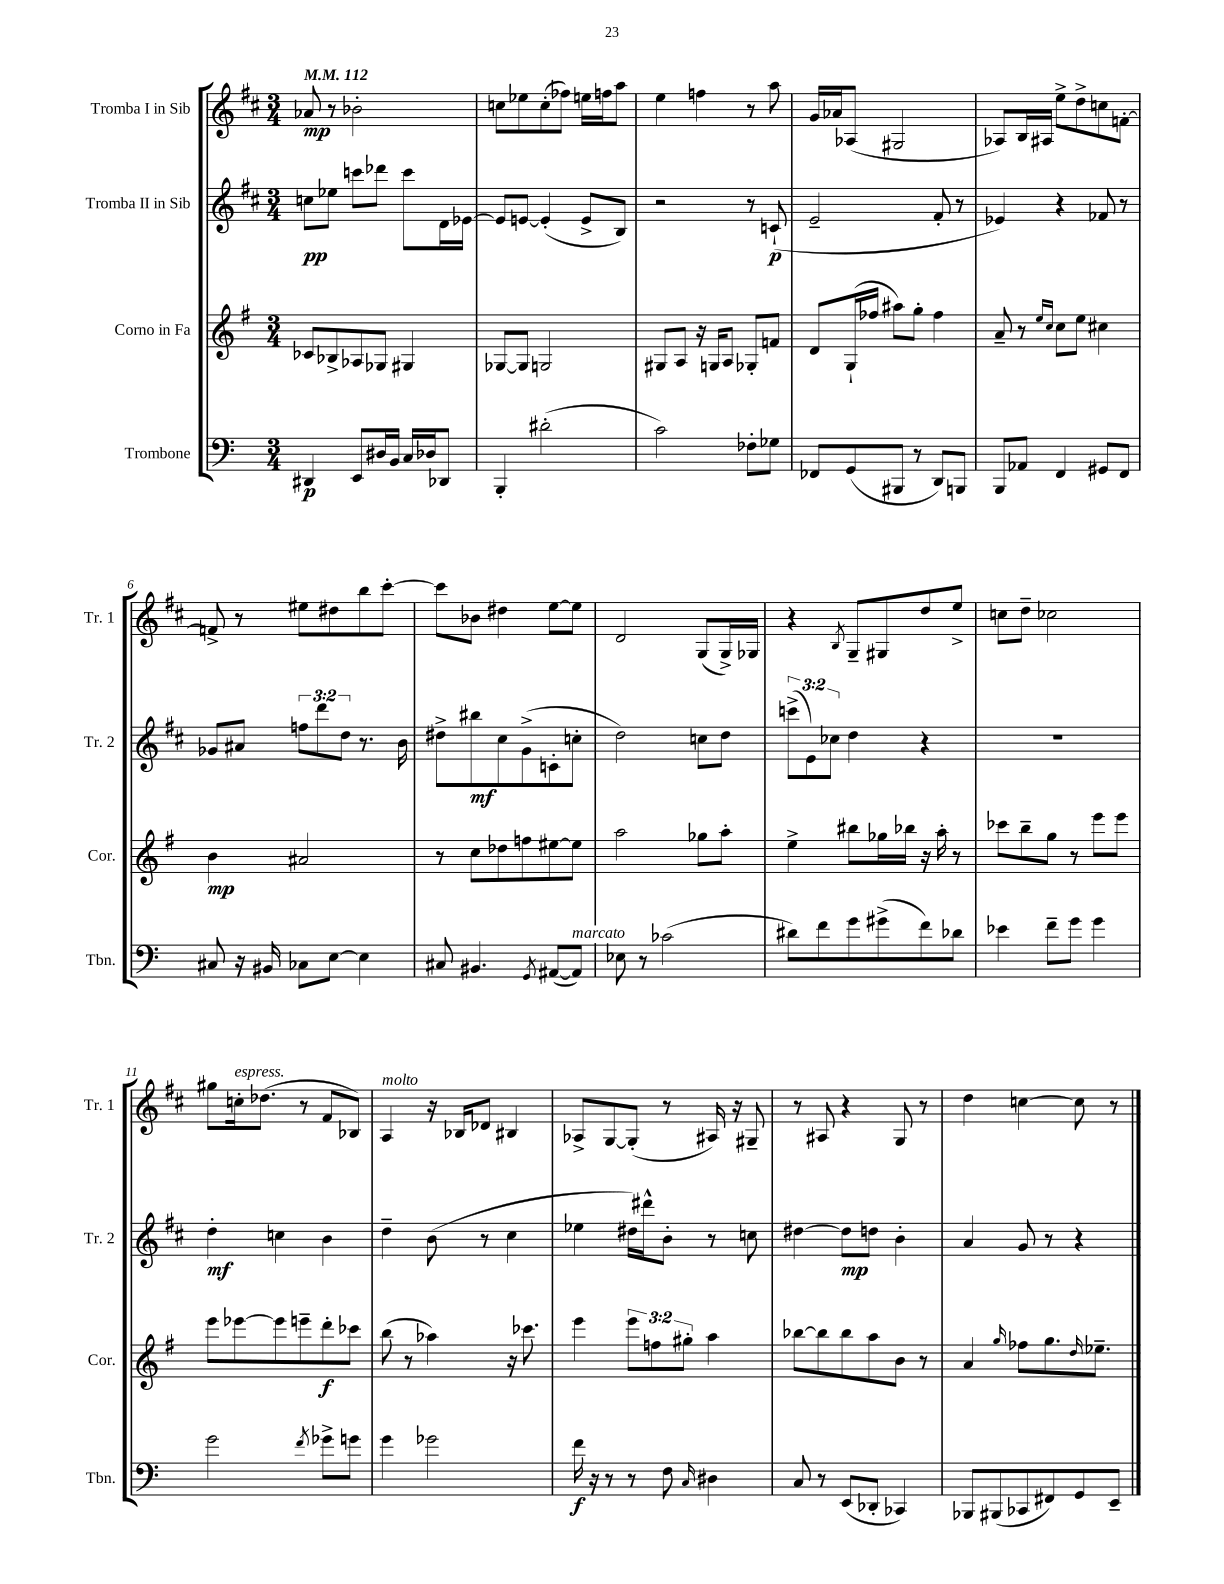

**kern	**dynam	**kern	**dynam	**kern	**dynam	**kern	**dynam
*part4	*part4	*part3	*part3	*part2	*part2	*part1	*part1
*staff4	*staff4	*staff3	*staff3	*staff2	*staff2	*staff1	*staff1
*I"Trombone	*	*I"Corno in Fa	*	*I"Tromba II in Sib	*	*I"Tromba I in Sib	*
*I'Tbn.	*	*I'Cor.	*	*I'Tr. 2	*	*I'Tr. 1	*
*clefF4	*	*clefG2	*	*clefG2	*	*clefG2	*
*k[]	*	*k[f#]	*	*k[f#c#]	*	*k[f#c#]	*
*M3/4	*	*M3/4	*	*M3/4	*	*M3/4	*
*MM112	*	*MM112	*	*MM112	*	*MM112	*
=1	=1	=1	=1	=1	=1	=1	=1
4DD#X/	p	8c-X/L	.	8ccn\L	pp	8a-X/	mp
.	.	8B-X^/	.	8ee-X\J	.	8r	.
8EE/L	.	8A-X/	.	8cccn\L	.	2b-X'\	.
16D#X/L	.	8G-X/J	.	8ddd-X\J	.	.	.
16BB/JJ	.	.	.	.	.	.	.
16C/LL	.	4G#X/	.	8ccc\L	.	.	.
16D-X/J	.	.	.	.	.	.	.
8DD-X/J	.	.	.	16d\L	.	.	.
.	.	.	.	[16e-X\JJ	.	.	.
=2	=2	=2	=2	=2	=2	=2	=2
4BBB'/	.	[8G-X/L	.	8e-/L]	.	8ccn\L	.
.	.	8G-/J]	.	[8en/J	.	8ee-X\	.
(2d#X'\	.	2Gn/	.	(4e'/]	.	(8cc'\	.
.	.	.	.	.	.	8ff-X\J)	.
.	.	.	.	8e^/L	.	16een\LL	.
.	.	.	.	.	.	16ffn\J	.
.	.	.	.	8B/J)	.	8aa\J	.
=3	=3	=3	=3	=3	=3	=3	=3
2c\)	.	8G#X/L	.	2r	.	4ee\	.
.	.	8A/J	.	.	.	.	.
.	.	16r	.	.	.	4ffn\	.
.	.	16Gn/KL	.	.	.	.	.
.	.	8A/J	.	.	.	.	.
8F-X'\L	.	8G-X'/L	.	8r	.	8r	.
8G-X\J	.	8fn/J	.	(8cn`/	p	8aa\	.
=4	=4	=4	=4	=4	=4	=4	=4
8FF-X/L	.	8d/L	.	2e~/	.	16g/LL	.
.	.	.	.	.	.	16a-X/J	.
(8GG/	.	(16G`/L	.	.	.	(8A-X/J	.
.	.	16ff-X/JJ	.	.	.	.	.
8BBB#X/J	.	8aa#X\L)	.	.	.	2G#X/	.
8r	.	8gg'\J	.	.	.	.	.
8DD/L)	.	4ff-\	.	8f#'/	.	.	.
8BBBn/J	.	.	.	8r	.	.	.
=5	=5	=5	=5	=5	=5	=5	=5
8BBB/L	.	8a~/	.	4e-X/)	.	8A-X/L)	.
8AA-X/J	.	8r	.	.	.	16B/L	.
.	.	.	.	.	.	16A#X/JJ	.
.	.	16qqee/LL	.	.	.	.	.
.	.	16qqcc/JJ	.	.	.	.	.
4FF/	.	8cc\L	.	4r	.	8ee^\L	.
.	.	8ee\J	.	.	.	8dd^\	.
8GG#X/L	.	4cc#X\	.	8f-X/	.	8ccn\	.
8FF/J	.	.	.	8r	.	[8fn'\J	.
!!LO:LB:g=z
=6	=6	=6	=6	=6	=6	=6	=6
8C#X/	.	4b\	mp	8g-X/L	.	8fn^/]	.
16r	.	.	.	8a#X/J	.	8r	.
16BB#X/	.	.	.	.	.	.	.
8C-X\L	.	2a#X/	.	12ffn\L	.	8ee#X\L	.
.	.	.	.	12ddd\	.	.	.
[8E\J	.	.	.	.	.	8dd#X\	.
.	.	.	.	12dd\J	.	.	.
4E\]	.	.	.	8.r	.	8bb\	.
.	.	.	.	.	.	[8ccc#'\J	.
.	.	.	.	16b\	.	.	.
=7	=7	=7	=7	=7	=7	=7	=7
8C#X/	.	8r	.	8dd#X^\L	.	8ccc#\L]	.
4.BB#X/	.	8cc\L	.	8bb#X\	mf	8b-X\J	.
.	.	8dd-X\	.	8cc#\	.	4dd#X\	.
.	.	8ffn\	.	(8g^\	.	.	.
8qGG/	.	.	.	.	.	.	.
([8AA#X/L	.	[8ee#X\	.	8cn'\	.	[8ee\L	.
!LO:TX:a:i:t=marcato	!	!	!	!	!	!	!
8AA#/J])	.	8ee#\J]	.	8ccn'\J	.	8ee\J]	.
=8	=8	=8	=8	=8	=8	=8	=8
8E-X\	.	2aa\	.	2dd\)	.	2d/	.
8r	.	.	.	.	.	.	.
(2c-X\	.	.	.	.	.	.	.
.	.	8gg-X\L	.	8ccn\L	.	(8G/L	.
.	.	8aa'\J	.	8dd\J	.	16G^/L)	.
.	.	.	.	.	.	16G-X/JJ	.
=9	=9	=9	=9	=9	=9	=9	=9
8d#X\L)	.	4ee^\	.	(12cccn^\L	.	4r	.
.	.	.	.	12e\)	.	.	.
8f\	.	.	.	.	.	.	.
.	.	.	.	12cc-X\J	.	.	.
.	.	.	.	.	.	8qB/	.
8g\	.	8bb#X\L	.	4dd\	.	8G~/L	.
(8g#X^\	.	16gg-X\L	.	.	.	8G#X/	.
.	.	16bb-X\JJ	.	.	.	.	.
8f\)	.	16r	.	4r	.	8dd/	.
.	.	16aa'\	.	.	.	.	.
8d-X\J	.	8r	.	.	.	8ee^/J	.
=10	=10	=10	=10	=10	=10	=10	=10
4e-X\	.	8ccc-X\L	.	2.r	.	8ccn\L	.
.	.	8bb~\	.	.	.	8dd~\J	.
8f~\L	.	8gg\J	.	.	.	2cc-X\	.
8g\J	.	8r	.	.	.	.	.
4g\	.	8eee\L	.	.	.	.	.
.	.	8eee\J	.	.	.	.	.
!!LO:LB:g=z
=11	=11	=11	=11	=11	=11	=11	=11
2g\	.	8eee\L	.	4dd'\	mf	8gg#X\L	.
!	!	!	!	!	!	!LO:TX:a:i:t=espress.	!
.	.	[8eee-X\	.	.	.	16ccn'\k	.
.	.	.	.	.	.	(8.dd-X\J	.
.	.	8eee-\]	.	4ccn\	.	.	.
.	.	8eeen~\	.	.	.	8r	.
8qf/	.	.	.	.	.	.	.
8g-X^\L	.	8ddd'\	f	4b\	.	8f#/L	.
8gn\J	.	8ccc-X\J	.	.	.	8B-X/J)	.
=12	=12	=12	=12	=12	=12	=12	=12
!	!	!	!	!	!	!LO:TX:a:i:t=molto	!
4g\	.	(8bb\	.	4dd~\	.	4A/	.
.	.	8r	.	.	.	.	.
2g-X\	.	4aa-X\)	.	(8b\	.	16r	.
.	.	.	.	.	.	16B-X/KL	.
.	.	.	.	8r	.	8d-X/J	.
.	.	16r	.	4cc#\	.	4B#X/	.
.	.	8.ccc-X\	.	.	.	.	.
=13	=13	=13	=13	=13	=13	=13	=13
16f\	f	4eee\	.	4ee-X\	.	8A-X^/L	.
16r	.	.	.	.	.	.	.
8r	.	.	.	.	.	[8G/	.
8r	.	12eee\L	.	16dd#X\LL)	.	(8G'/J]	.
.	.	.	.	16ddd#X^^\J	.	.	.
.	.	12ffn\	.	.	.	.	.
8F\	.	.	.	8b'\J	.	8r	.
.	.	12gg#X'\J	.	.	.	.	.
16qqC/	.	.	.	.	.	.	.
4D#X\	.	4aa\	.	8r	.	16A#X/)	.
.	.	.	.	.	.	16r	.
.	.	.	.	8ccn\	.	8G#X~/	.
=14	=14	=14	=14	=14	=14	=14	=14
8C/	.	[8bb-X\L	.	[4dd#X\	.	8r	.
8r	.	8bb-\]	.	.	.	8A#X/	.
(8EE/L	.	8bb-\	.	8dd#\L]	mp	4r	.
8DD-X'/J	.	8aa\	.	8ddn\J	.	.	.
4CC-X/)	.	8b\J	.	4b'\	.	8G/	.
.	.	8r	.	.	.	8r	.
=15	=15	=15	=15	=15	=15	=15	=15
8BBB-X/L	.	4a/	.	4a/	.	4dd\	.
(8BBB#X/	.	.	.	.	.	.	.
.	.	16qqgg/	.	.	.	.	.
8CC-X/	.	8ff-X\L	.	8g/	.	[4ccn\	.
8FF#X/)	.	8.gg\	.	8r	.	.	.
8GG/	.	.	.	4r	.	8cc\]	.
.	.	16qqdd/	.	.	.	.	.
.	.	8.ee-X~\J	.	.	.	.	.
8EE~/J	.	.	.	.	.	8r	.
==	==	==	==	==	==	==	==
*-	*-	*-	*-	*-	*-	*-	*-
